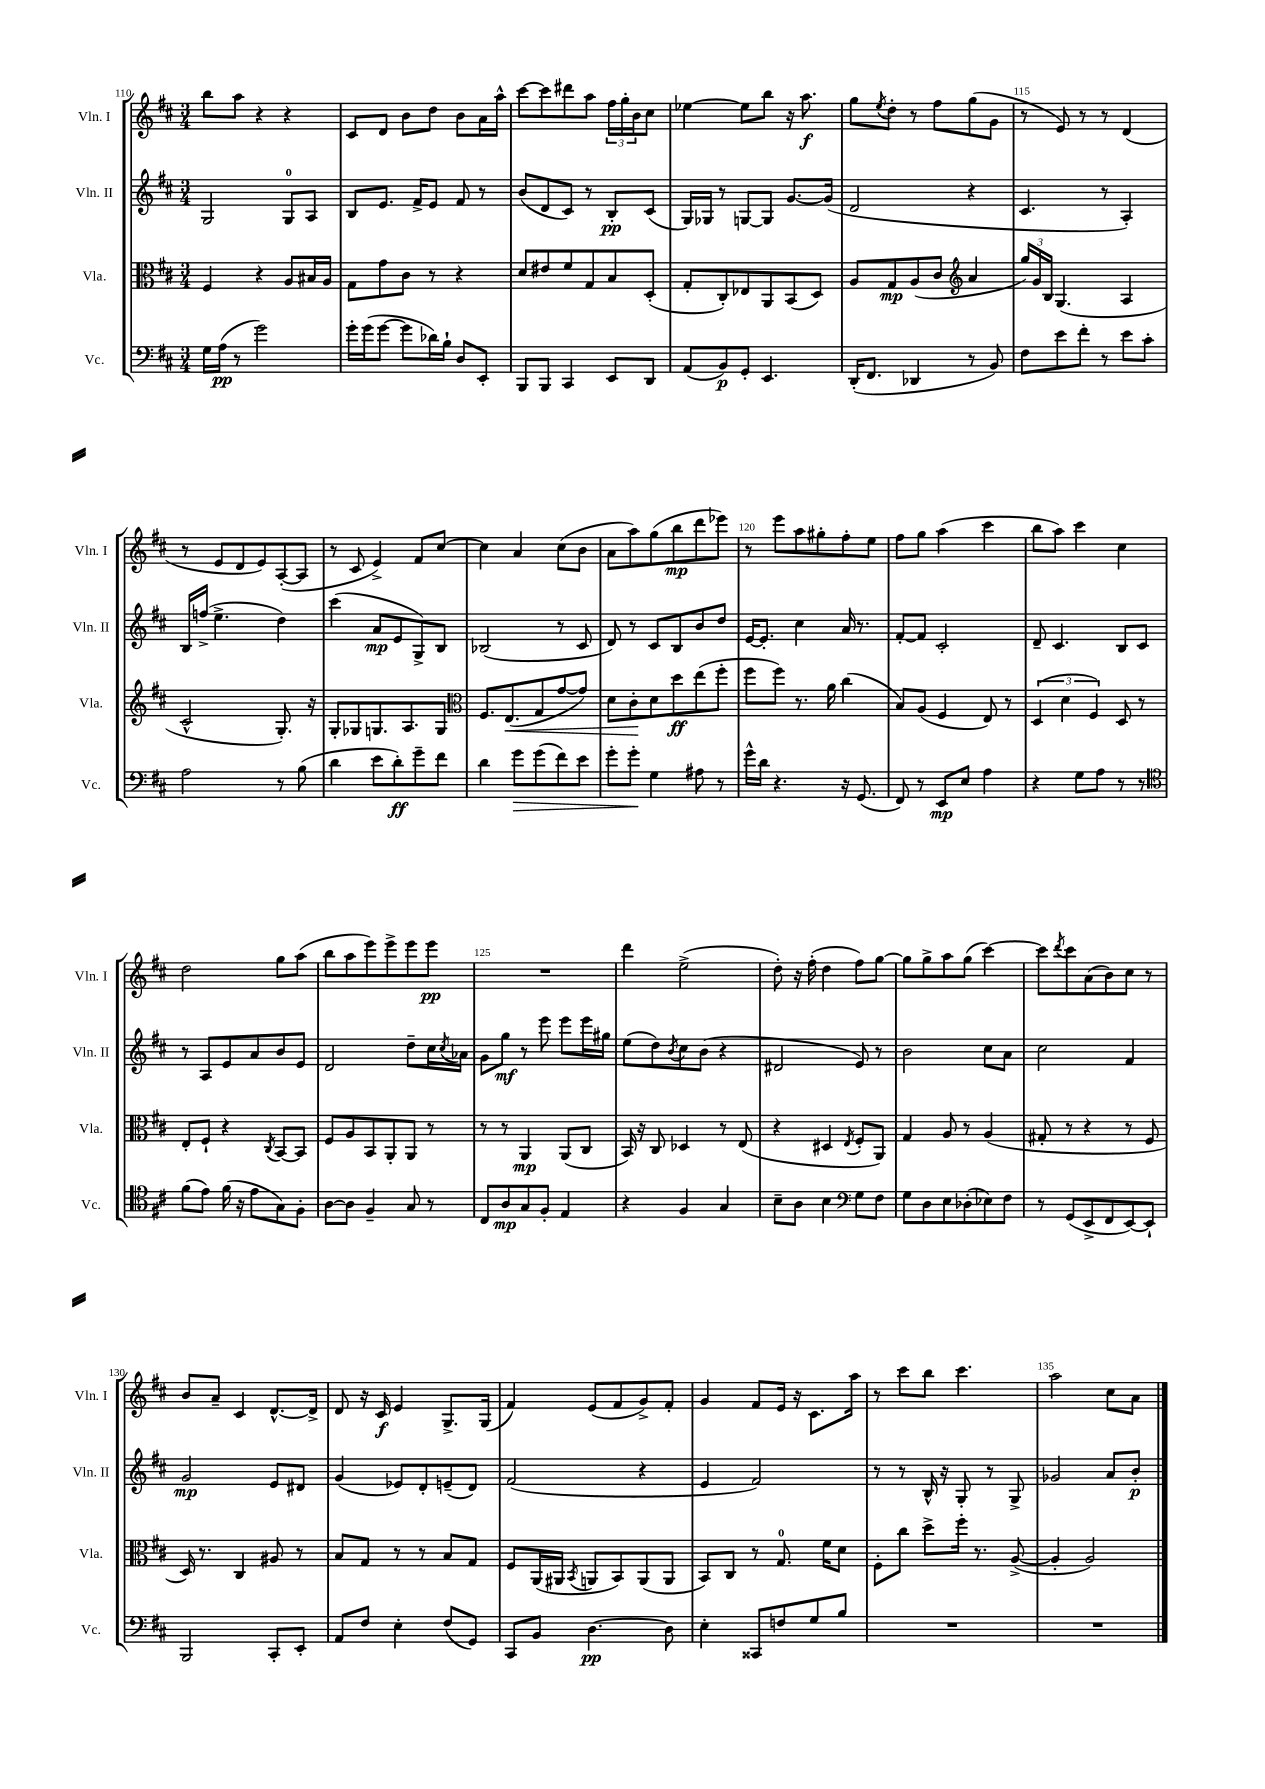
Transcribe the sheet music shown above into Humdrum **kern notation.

**kern	**kern	**kern	**kern
*staff4	*staff3	*staff2	*staff1
*clefF4	*clefC3	*clefG2	*clefG2
*k[f#c#]	*k[f#c#]	*k[f#c#]	*k[f#c#]
*M3/4	*M3/4	*M3/4	*M3/4
16G\LL	4F#/	2G/	8bb\L
(16A\JJ	.	.	.
8r	.	.	8aa\J
2g\)	4r	.	4r
.	8A/L	8G/L	4r
.	16B#/L	8A/J	.
.	16A/JJ	.	.
=	=	=	=
16g'\LL	8G\L	8B/L	8c#/L
(16g\J	.	.	.
[8g\J	8g\	8.e/J	8d/J
8g\]L	8c#\J	.	8b\L
.	.	16f#^/LK	.
16d-\L)	8r	8e/J	8dd\J
16B`\JJ	.	.	.
8D/L	4r	8f#/	8b\L
8EE'/J	.	8r	16a\L
.	.	.	16aa^^\JJ
=	=	=	=
8BBB/L	8d/L	(8b/L	[8ccc#\L
8BBB/J	8e#/	8d/	8ccc#\]
4CC#/	8f#/	8c#/J)	8ddd#\
.	8G/	8r	8aa\J
8EE/L	8B/	8B'/L	24ff#\LL
.	.	.	24gg'\
.	.	.	24b\J
8DD/J	(8D'/J	(8c#/J	8cc#\J
=	=	=	=
(8AA/L	8G'/L	16G/LL)	[4ee-\
.	.	16G-/JJ	.
8BB/)	8C#'/)	8r	.
8GG'/J	8E-/	[8G/L	8ee-\]L
4.EE/	8AA/	8G/]J	8bb\J
.	(8BB/	[8.g/L	16r
.	.	.	8.aa\
.	8D/J)	.	.
.	.	(16g/]Jk	.
=	=	=	=
(16DD'/LK	8A/L	2d/	8gg\L
8.FF#/J	.	.	.
.	.	.	8qee/
.	8G/	.	8dd'\J
4DD-/	(8A/	.	8r
.	8c#/J	.	8ff#\L
*	*clefG2	*	*
8r	4a/	4r	(8gg\
8BB/)	.	.	8g\J
=	=	=	=
8F#\L	24gg/LL)	4.c#/	8r
.	24g/	.	.
.	24B/JJ	.	.
8e\	(4.G/	.	8e/)
8f#'\J	.	.	8r
8r	.	8r	8r
8e\L	4A/	4A'/)	(4d/
8c#'\J	.	.	.
=	=	=	=
2A\	2c#^^/	16B/LL	8r
.	.	(16ff^/JJ	.
.	.	4.ee^\	8e/L
.	.	.	8d/
.	.	.	8e/)
8r	8.G'/)	4dd\)	([8A'/
(8B\	.	.	8A/]J
.	16r	.	.
=	=	=	=
4d\	8G'/L	(4ccc#\	8r
.	8G-/	.	8c#/
8e\L	8.G/	8a/L	4e^/)
8d'\)	.	8e/	.
.	8.A/	.	.
8g~\	.	8G^/)	8f#/L
8f#\J	8G/J	8B/J	[8cc#/J
=	=	=	=
*	*clefC3	*	*
4d\	8.F#/L	(2B-/	4cc#\]
.	(8.E/	.	.
8g\L	.	.	4a/
(8g\	8G/	.	.
8f#\)	[8g/	8r	(8cc#\L
8e\J	8g/]J)	8c#/	8b\J
=	=	=	=
8g'\L	8d\L	8d/)	8a\L
8g'\J	8c#'\	8r	8aa\)
4G\	8d\	8c#/L	(8gg\
.	8dd\	8B/	8bb\
8A#\	(8ee\	8b/	8ddd\
8r	8ff#'\J	8dd/J	8eee-\J)
=	=	=	=
16g^^\LL	8ff#\L	[16e/LK	8r
16d\JJ	.	8.e'/]J	.
4.r	8ff#\J)	.	8eee\L
.	8.r	4cc#\	8aa\
.	.	.	8gg#'\
.	16a\	.	.
16r	(4cc#\	16a/	8ff#'\
(8.GG/	.	8.r	.
.	.	.	8ee\J
=	=	=	=
8FF#/)	8B/L)	[8f#'/L	8ff#\L
8r	(8A/J	8f#/]J	8gg\J
8EE/L	4F#/	2c#'/	(4aa\
8E/J	.	.	.
4A\	8E/)	.	4ccc#\
.	8r	.	.
=	=	=	=
4r	(6D/	8d~/	8bb\L
.	.	4.c#/	8aa\J)
.	6d\	.	.
8G\L	.	.	4ccc#\
.	6F#/)	.	.
8A\J	.	.	.
8r	8D/	8B/L	4cc#\
8r	8r	8c#/J	.
=	=	=	=
*clefC4	*	*	*
(8f#\L	8E'/L	8r	2dd\
8e\J)	8F#`/J	8A/L	.
(16f#\	4r	8e/	.
16r	.	.	.
8e\L	.	8a/	.
.	8qC#/	.	.
8G\)	[8BB/L	8b/	8gg\L
8F#'\J	8BB/]J	8e/J	(8aa\J
=	=	=	=
[8A\L	8F#/L	2d/	8bb\L
8A\]J	8A/	.	8aa\
4F#~/	8BB/	.	8eee\)
.	8AA'/	.	8eee^\
8G/	8AA/J	8dd~\L	8eee\
8r	8r	16cc#\L	8eee\J
.	.	8qcc#/	.
.	.	16a-\JJ	.
=	=	=	=
8C#/L	8r	8g\L	2.r
8A/	8r	8gg\J	.
8G/	4AA/	8r	.
8F#'/J	.	8eee\	.
4E/	(8AA/L	8eee\L	.
.	8C#/J	16eee\L	.
.	.	16gg#\JJ	.
=	=	=	=
4r	16BB/)	(8ee\L	4ddd\
.	16r	.	.
.	8C#/	8dd\)	.
.	.	8qb/	.
4F#/	4D-/	8cc#\	(2ee^\
.	.	(8b\J	.
4G/	8r	4r	.
.	(8E/	.	.
=	=	=	=
8B~\L	4r	2d#/	8dd'\)
8A\J	.	.	16r
.	.	.	(16ff#'\
4B\	4D#/	.	4dd\
*clefF4	*	*	*
.	8qE/	.	.
8G\L	8F#'/L	8e/)	8ff#\L)
8F#\J	8AA/J)	8r	[8gg\J
=	=	=	=
8G\L	4G/	2b\	8gg\]L
8D\	.	.	8gg^\
8E\	8A/	.	8aa\
(8D-'\	8r	.	(8gg\J
8E-\)	(4A/	8cc#\L	[4ccc#\)
8F#\J	.	8a\J	.
=	=	=	=
8r	8G#'/	2cc#\	8ccc#\]L
.	.	.	8qddd/
(8GG/L	8r	.	8ccc#\
8EE^/	4r	.	(8a\
8FF#/	.	.	8b\)
[8EE/)	8r	4f#/	8cc#\J
8EE`/]J	8F#/	.	8r
=	=	=	=
2BBB/	16D/)	2g/	8b/L
.	8.r	.	.
.	.	.	8a~/J
.	4C#/	.	4c#/
8CC#'/L	8A#/	8e/L	[8.d^^/L
8EE'/J	8r	8d#/J	.
.	.	.	16d^/]Jk
=	=	=	=
8AA/L	8B/L	(4g/	8d/
8F#/J	8G/J	.	16r
.	.	.	16c#/
4E'\	8r	8e-/L)	4e/
.	8r	8d'/	.
(8F#/L	8B/L	(8e~/	8.G^/L
8GG/J)	8G/J	8d/J)	.
.	.	.	(16G/Jk
=	=	=	=
8CC#/L	8F#/L	(2f#/	4f#/)
8BB/J	(16AA/L	.	.
.	16AA#/JJ	.	.
.	8qBB/	.	.
[4.D\	8AA/L	.	(8e/L
.	8BB/)	.	8f#/
.	(8AA/	4r	8g^/)
8D\]	8AA/J	.	8f#'/J
=	=	=	=
4E'\	8BB/L)	4e/	4g/
.	8C#/J	.	.
8CC##/L	8r	2f#/)	8f#/L
8F/	8.G/	.	16e/Jk
.	.	.	16r
8G/	.	.	8.c#\L
.	16f#\LK	.	.
8B/J	8d\J	.	.
.	.	.	16aa\Jk
=	=	=	=
2.r	8F#'\L	8r	8r
.	8cc#\J	8r	8ccc#\L
.	8dd^\L	16B^^/	8bb\J
.	.	16r	.
.	16ff#'\Jk	8G'/	4.ccc#\
.	8.r	.	.
.	.	8r	.
.	([8A^/	8G^/	.
=	=	=	=
2.r	4A'/]	2g-/	2aa\
.	2A/)	.	.
.	.	8a/L	8cc#\L
.	.	8b'/J	8a\J
==	==	==	==
*-	*-	*-	*-
